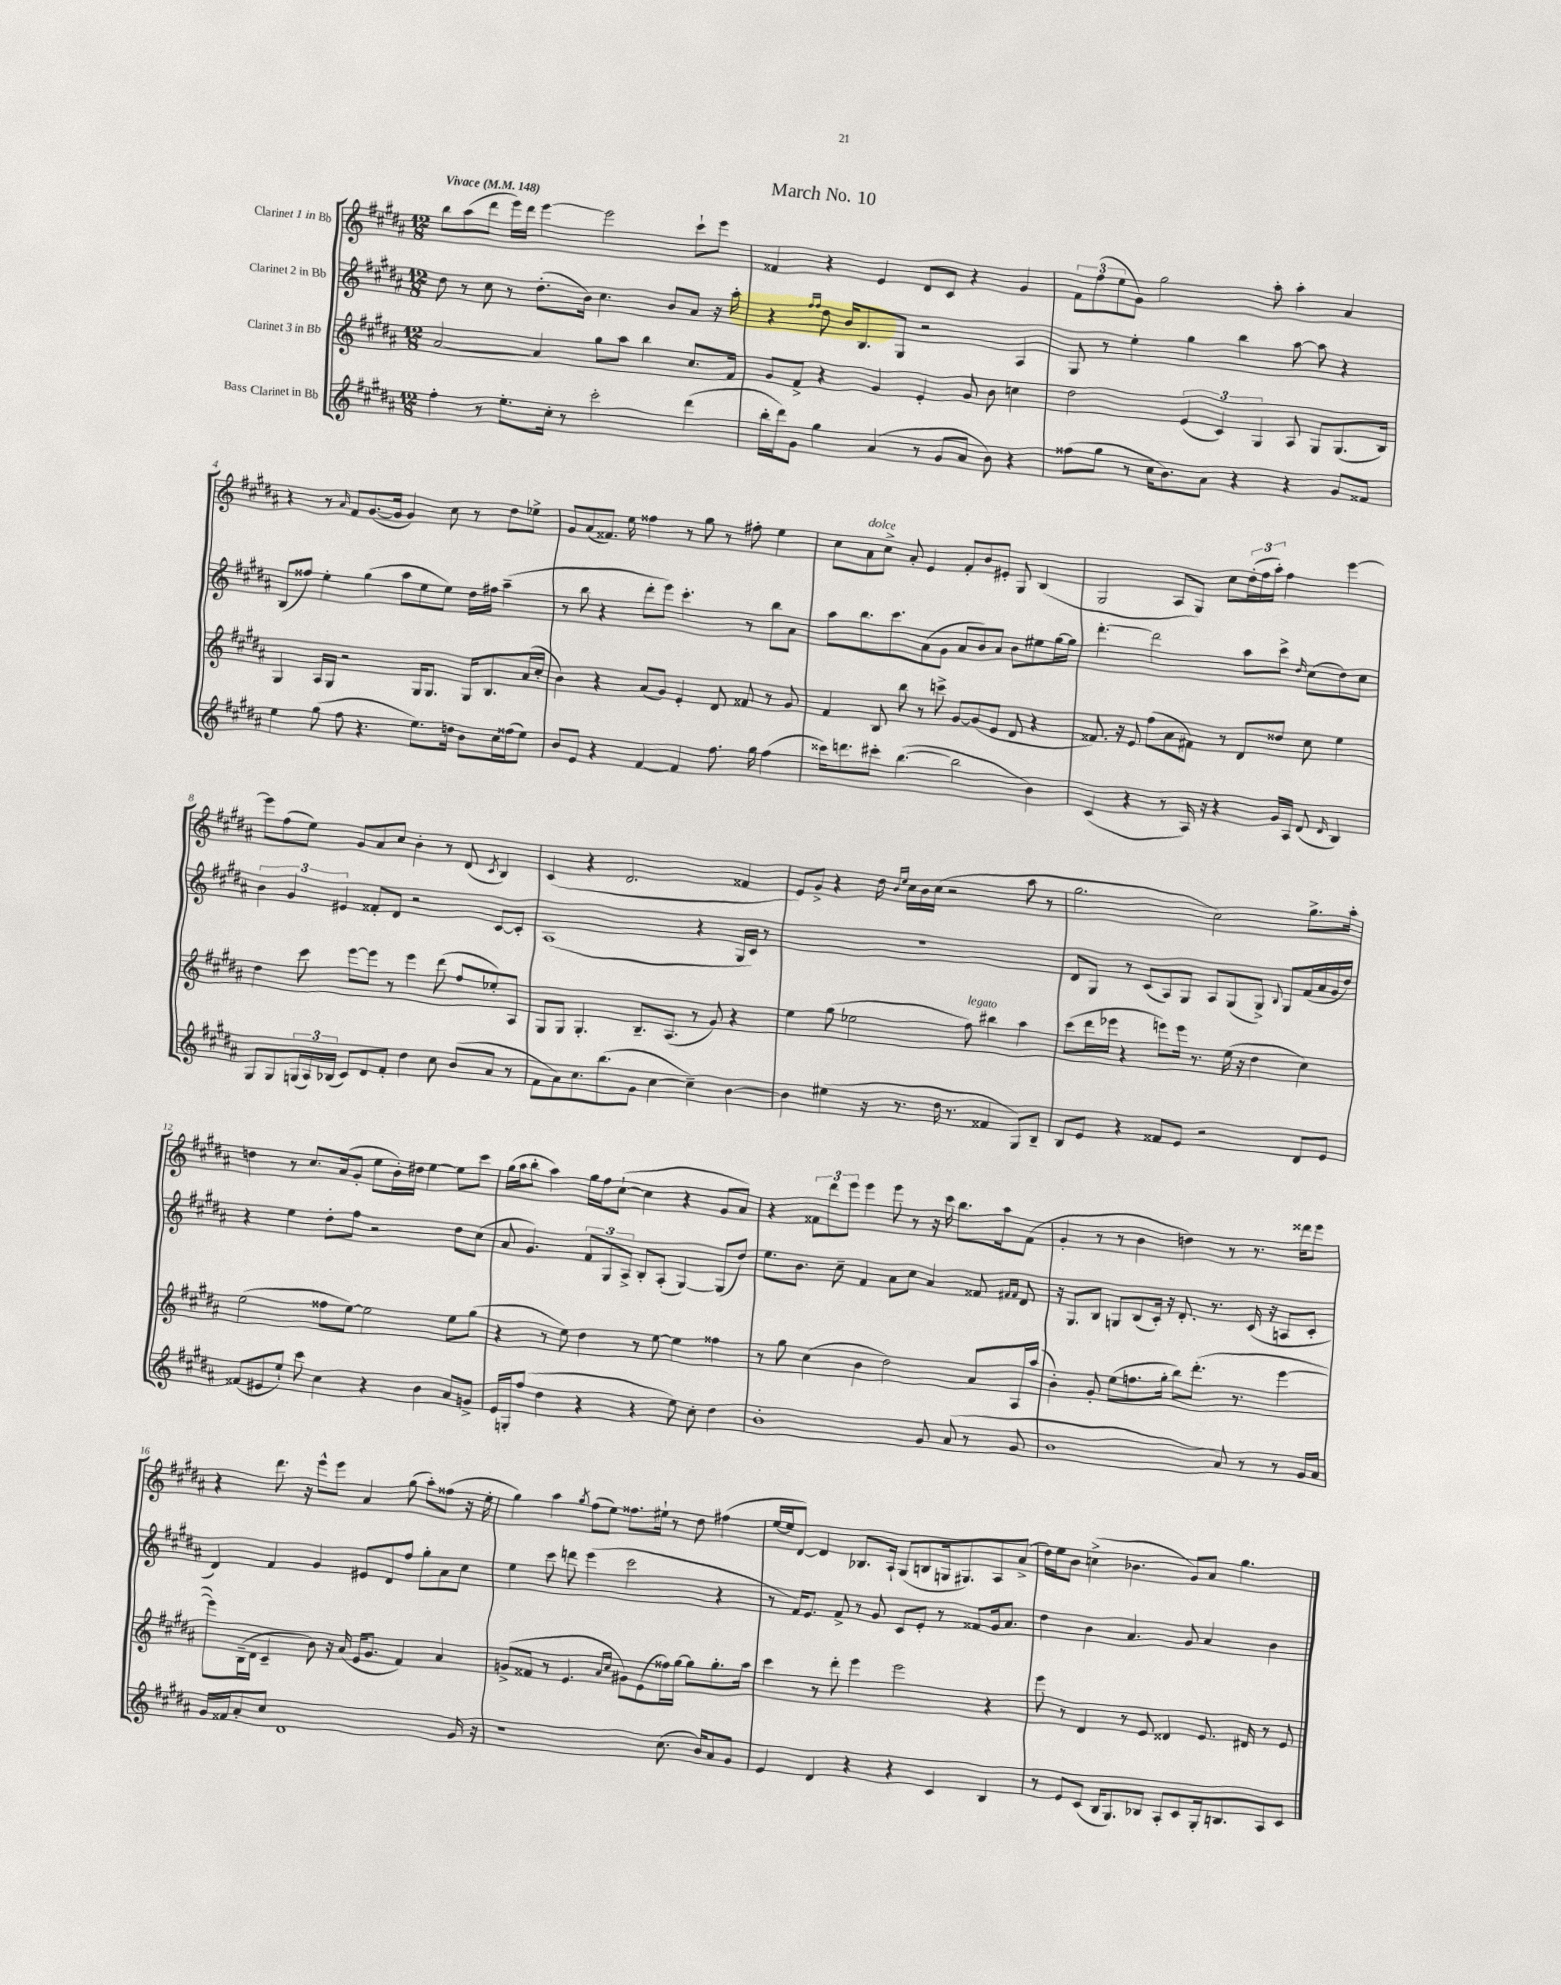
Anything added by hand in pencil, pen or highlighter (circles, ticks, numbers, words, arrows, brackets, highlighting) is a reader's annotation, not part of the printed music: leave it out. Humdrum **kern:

**kern	**kern	**kern	**kern
*part4	*part3	*part2	*part1
*staff4	*staff3	*staff2	*staff1
*I"Bass Clarinet in Bb	*I"Clarinet 3 in Bb	*I"Clarinet 2 in Bb	*I"Clarinet 1 in Bb
*clefG2	*clefG2	*clefG2	*clefG2
*k[f#c#g#d#a#]	*k[f#c#g#d#a#]	*k[f#c#g#d#a#]	*k[f#c#g#d#a#]
*M12/8	*M12/8	*M12/8	*M12/8
*MM148	*MM148	*MM148	*MM148
=1	=1	=1	=1
!	!	!	!LO:TX:a:B:t=Vivace
4ff#'\	[2a#/	8dd#\	8bb\L
.	.	8r	(8aa#\
8r	.	8cc#\	8ddd#\J
8.ee'\L	.	8r	16eee\LL)
.	.	.	16ddd#\JJ
.	4a#/]	(8.dd#'\L	[4eee\
16cc#'\Jk	.	.	.
8r	.	.	.
.	.	16b\Jk)	.
2ccc#'\	8gg#\L	4.cc#\	2eee\]
.	8aa#\J	.	.
.	4bb\	.	.
.	.	8b/L	.
(4ddd#\	8.cc#/L	8a#/J	8ccc#`\L
.	.	16r	8eee\J
.	16f#/Jk	16aa#'\	.
=2	=2	=2	=2
16bb'\LL	8g#/L	4r	4f##X/
16ddd#\J)	.	.	.
8g#\J	8f#^/J	.	.
.	.	16qqff#/LL	.
.	.	16qqff#/JJ	.
4gg#\	4r	8dd#\	4r
.	.	16b/KL	.
.	.	8.B/	.
(4a#/	4g#/	.	4e/
.	.	8G#/J	.
8r	4e'/	2r	8d#/L
8g#/L	.	.	8c#/J
8a#/J	8g#/	.	4r
8b\)	8b\	.	.
4r	4ccn\	4A#/	4g#/
=3	=3	=3	=3
(8ff##X\L	2dd#\	8G#/	12f#\L
.	.	.	(12ff#\
8gg#\J	.	8r	.
.	.	.	12ee\
8r	.	4ee'\	8g#\J)
16cc#\KL	.	.	2gg#\
8.b\)	.	.	.
.	(6e/	4gg#\	.
8a#\J	.	.	.
.	6c#/)	.	.
4r	.	4bb\	.
.	6G#/	.	.
.	.	.	8aa#'\
4r	8A#/	[8aa#\	4aa#'\
.	8G#/L	8aa#\]	.
8g#/L	(8.G#/	4r	4a#/
8f##X/J	.	.	.
.	16B/Jk)	.	.
!!LO:LB:g=z
=4	=4	=4	=4
4ee\	4G#/	(8B/L	4r
.	.	8ff##X/J)	.
(8gg#\	16A#/LL	4ee'\	8r
.	16G#/JJ	.	.
.	.	.	16qqa#/
8ff#\	2r	.	8f#/L
4.r	.	(4gg#\	([8.g#/
.	.	.	16g#/Jk]
.	.	8aa#\L	4g#/)
8.ee\L)	16G#/KL	8ee\	.
.	8.G#/J	.	.
.	.	8ee\J)	8cc#\
16ddn\Jk	.	.	.
8b\L	16G#/KL	16dd#\LL	8r
.	8.B/	16ff#X\JJ	.
16cc#\L	.	(4aa#~\	8dd#\L
(16ff##X\J	.	.	.
8ee\J)	(16a#/L	.	8ee-X^\J
.	16cc#'/JJ	.	.
=5	=5	=5	=5
8b/L	4b\)	8r	8g#/L
8e/J	.	8bb\	(8a#/
4r	4r	4r	8.f##X/J)
.	.	.	16ee\
[4f#/	(8a#/L	8ddd#'\L	4ff##X\
.	8g#/J)	8eee\J)	.
4f#/]	4e'/	4.ccc#'\	8r
.	.	.	8gg#\
8.ff#\	8d#/	.	8r
.	8f##X/	8r	8ff#X'\
16gg#\	.	.	.
(4ff#\	8r	8bb\L	4ee\
.	8g#/	8a#\J	.
=6	=6	=6	=6
16ccc##X\KL)	4f#/	8aa#\L	8cc#\L
8.dddn\	.	.	.
!	!	!	!LO:TX:a:i:t=dolce
.	.	8.bb\	8a#\
8ccc#X'\J	8B/	.	8cc#^\J
.	.	8.ccc#\	.
([4.bb\	8bb\	.	8a#'/
.	8r	(8a#\	4e/
.	8cccn^\	8g#\J	.
2bb\]	[8g#/L	8a#/L	8f#'/L
.	(8g#/]	8b/)	8b/
.	8e/J	8a#/J	8e#X'/J
.	8d#/	8b\L	8G#/
4b\)	4r	8ee#X\	(4B/
.	.	[16gg#\L	.
.	.	16gg#\JJ]	.
=7	=7	=7	=7
(4c#/	8.f##X/)	[4.ddd#'\	2G#/
.	16r	.	.
4r	8e/	.	.
.	(8ff#\L	2ddd#\]	.
8r	8a#\	.	8A#/L
16A#/)	8f#X\J)	.	8G#/J)
16r	.	.	.
4r	8r	.	8cc#\L
.	8d#/L	8aa#\L	(24dd#'\L
.	.	.	24ff#\
.	.	.	24aa#'\JJ)
16g#/LL	8dd##X/J	8ccc#^\J	4ff#\
16A#/JJ	.	.	.
.	.	16qqdd#/	.
(8d#/	8cc#\	(8cc#\L	.
16qqd#/	.	.	.
4B/)	4ee\	8dd#\)	[4eee\
.	.	8cc#\J	.
!!LO:LB:g=z
=8	=8	=8	=8
8G#/L	4dd#\	6b\	8eee\L]
8G#/	.	.	(8ff#\
.	.	6g#/	.
(24Gn/L	8ccc#\	.	8ee\J)
24A#/)	.	.	.
(24B-X/JJ	.	6e#X/	.
8c#/L)	[8eee\L	.	8g#/L
8d#/	8eee\J]	8f##X'/L	8a#/
8f#'/J	8r	8d#/J	8cc#/J
4dd#\	4eee\	2r	4b'\
8cc#\	(8ddd#\	.	8r
(8b/L	8ff#/L	.	(8d#/
.	.	.	8qc#/
8a#/J	8ee-X'/)	[8c#/L	4B/)
8r	8A#/J	8c#'/J]	.
=9	=9	=9	=9
8f#\L	8G#/L	(1A#	(4c#/
8a#\)	8G#/J	.	.
8.cc#\	4.G#'/	.	4r
(8.bb\	.	.	.
.	.	.	2.d#/
8g#\J	8.B~/L	.	.
[4cc#\	.	.	.
.	(8.A#/J	.	.
4cc#~\])	8r	4r	.
.	8g#/)	.	.
[4b\	4r	16G#/LL	4f##X/
.	.	16c#/JJ)	.
.	.	8r	.
=10	=10	=10	=10
4b\]	4ee\	1.r	8e/L)
.	.	.	8g#^/J
(4ee#X\	(8gg#\	.	4r
.	2ee-X\	.	.
16r	.	.	16dd#\
.	.	.	16qqb/LL
.	.	.	16qqee/JJ
8.r	.	.	16cc#\LL
.	.	.	16b\
.	.	.	(16cc#\JJ
16dd#\	.	.	2r
8.r	.	.	.
!	!LO:TX:a:i:t=legato	!	!
.	8ff#\)	.	.
4f##X/	4bb#X\	.	.
8G#/L)	4aa#\	.	8aa#\
8B~/J	.	.	8r
=11	=11	=11	=11
8B/L	(8ccc#\L	8d#/L	2.gg#\
8e/J	16ddd#\L	8G#/J	.
.	16eee-X\JJ	.	.
4r	4r	8r	.
.	.	(8c#/L	.
8f##X/L	8eeen\L)	8A#/)	.
8e/J	16eee\Jk	8G#/J	.
.	8.r	.	.
2r	.	8A#/L	2cc#\)
.	(16ee\	(8G#/	.
.	16r	.	.
.	4dd#\	8G#^/J)	.
.	.	8qqB/	.
.	.	8G#/L	.
8d#/L	4cc#\)	(16f#/L	8.gg#^\L
.	.	16a#/	.
8e/J	.	16g#/	.
.	.	16dd#/JJ)	16aa#'\Jk
!!LO:LB:g=z
=12	=12	=12	=12
(8f##X/L	(2ee\	4r	4ddn\
8e#X/	.	.	.
8ee`/J)	.	4ee\	8r
8ccc#\	.	.	8.cc#/L
4cc#\	8ff##X\L	8dd#'\L	.
.	.	.	(16a#/k
.	[8ee\J)	8ff#\J	8g#'/J
4r	2ee\]	2r	8ee\L
.	.	.	16b'\L)
.	.	.	16dd#X\JJ
4b\	.	.	[4ee\
8a#/L	8ee\L	8dd#\L	8ee\L]
8gn^/J	(8gg#\J	(8cc#\J	8ccc#\J
=13	=13	=13	=13
16e/LL	4r	8a#/	(16gg#\LL
16Gn'/J	.	.	16aa#\J
(8ff#/J	.	4.g#/)	8bb'\J
4dd#\	8r	.	4aa#\)
.	8ee\)	.	.
4r	4dd#\	12f#/L	16gg#\LL
.	.	.	16ff#\J
.	.	12G#/	.
.	.	.	([8cc#`\J
.	.	12A#^/J	.
4r	8r	8B'/L	4cc#\]
.	[8ee\	(8A#'/J	.
8ee\)	4ee\]	[4G#/)	4r
8cc#'\	.	.	.
4dd#\	4ff##X\	(8G#/L]	8g#/L
.	.	8dd#/J)	8a#/J)
=14	=14	=14	=14
1b'	8r	8.ee\L	4r
.	8gg#\	.	.
.	.	8.b\J	.
.	(4cc#\	.	12f##X\L
.	.	.	12ddd#\
.	.	8cc#~\	.
.	.	.	12eee\J
.	4b\	4f#/	4eee\
.	2dd#\)	8a#\L	8eee\
.	.	8cc#\J	8r
8g#/	.	4a#/	16r
.	.	.	16ccc#\
(8a#/	.	.	8.bb\L
8r	8a#/L	8f##X/	.
.	.	.	16aa#\k
.	.	16qqf#X/LL	.
.	.	16qqf#/JJ	.
8g#/	16A#/L	8d#/	(8f##\J
.	(16aa#/JJ	.	.
=15	=15	=15	=15
1b	4b'\)	16r	4g#'/
.	.	8.G#/L	.
.	8g#'/	8B/J	8r
.	(8ee\L	8Gn/L	8r
.	8.ffn\	(8B/	4b\
.	.	16c#'/Jk)	.
.	16gg#'\Jk	16r	.
.	8bb\L)	8.d#'/	4ddn\)
.	(8.ddd#'\J	.	.
.	.	8.r	.
8a#/)	.	.	8r
.	8.r	.	.
8r	.	(16c#/	8.r
.	.	16r	.
8r	[4eee\	8An/L	.
.	.	.	16ddd##X\KL
16g#/LL	.	8c#'/J	8eee\J
16a#/JJ	.	.	.
!!LO:LB:g=z
=16	=16	=16	=16
16g#/LL	8eee\L])	4d#/)	4r
16f##X/J	.	.	.
8a#'/	(16B~\L	.	.
.	16d#\JJ	.	.
8cc#/J	4c#~/	4f#/	8.ddd#\
1d#	.	.	.
.	.	.	16r
.	8b\)	4g#/	8eee^^\L
.	16r	.	8eee\J
.	(16a#/	.	.
.	16e/KL	8e#X/L	4a#/
.	8.g#/J	.	.
.	.	8d#/	.
.	4f#/)	8ff#/J	(8gg#\
.	.	8gg#'\L	8aa#'\L)
.	4a#/	8a#\	(8ff##X\J
16g#/	.	8cc#\J	16r
16r	.	.	16ee'\
=17	=17	=17	=17
1r	(8gn^/L	4ee\	4gg#\)
.	8f##X/J	.	.
.	8r	8ccc#\	4aa#\
.	4.e/	8dddn\	.
.	.	.	8qgg#/
.	.	(4eee\	(8ff#\L
.	.	.	8ee\J)
.	16qqa#/LL	.	.
.	16qqcc#/JJ	.	.
.	8g#X\L)	2ccc#\	8.ff##X\L
.	(8e\	.	.
.	.	.	16ee#X`\Jk
(8.cc#\	16ff##X\L)	.	8r
.	[16gg#\JJ	.	.
.	8gg#\L]	.	8dd#\
16b/KL)	.	.	.
8a#/	8.gg#'\	4r	(4ff#X\
8g#/J	.	.	.
.	16aa#\Jk	.	.
=18	=18	=18	=18
4e/	4ccc#\	8r	[16ee/LL
.	.	.	16ee/J]
.	.	16f#/KL)	[8d#/J)
.	.	8.e/J	.
4d#/	8r	.	4d#/]
.	8ddd#'\	8f#^/	.
4r	4eee\	8r	8.B-X/L
.	.	8g#/	.
.	.	.	16A#`/Jk
4r	2eee\	8c#/L	(8G#/L
.	.	8e'/J	8Bn/
4c#/	.	8r	16Gn/k
.	.	.	8.G#X/)
.	.	8f##X/L	.
4B/	4r	16g#/k	8A#/
.	.	8.a#/J	.
.	.	.	(8a#^/J
=19	=19	=19	=19
8r	8eee\	4dd#\	16dd#\LL)
.	.	.	16ee\J
8e/L	8r	.	8b\J
(8c#/J	4d#/	4b\	(4ccn^\
16B/KL	.	.	.
8.G#/)	.	.	.
.	8r	4.a#/	4.b-X\
8B-X/J	8e/	.	.
8A#'/L	4d##X/	.	.
8c#/	.	8g#/	8g#/L)
16G#'/k	8.e/	4a#/	8a#/J
8.Bn/	.	.	.
.	.	.	4.gg#\
.	16d#X/	.	.
8A#/	8r	4b\	.
8c#/J	8e/	.	.
==	==	==	==
*-	*-	*-	*-
